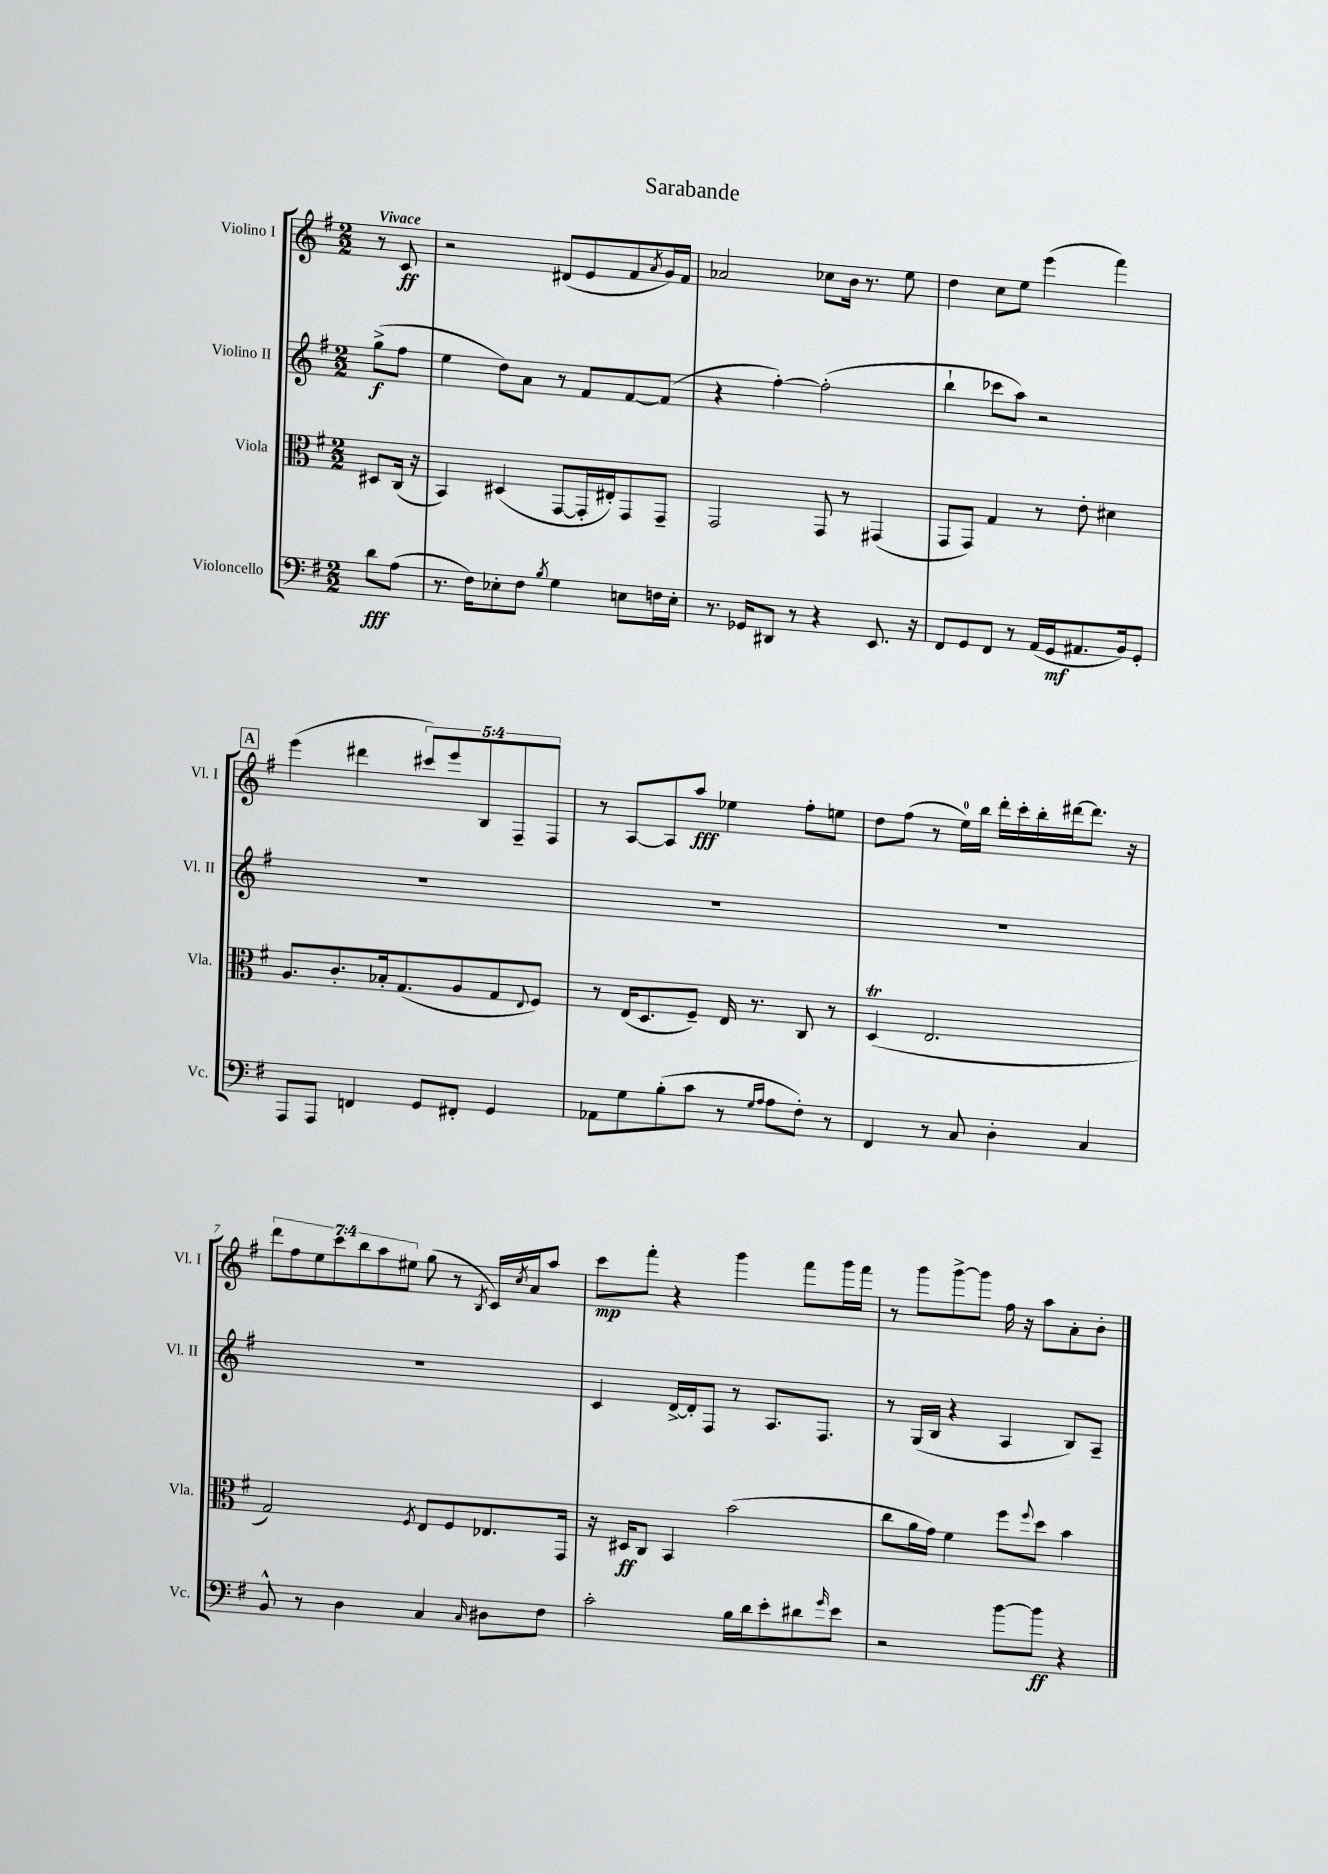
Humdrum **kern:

**kern	**kern	**kern	**kern
*staff4	*staff3	*staff2	*staff1
*clefF4	*clefC3	*clefG2	*clefG2
*k[f#]	*k[f#]	*k[f#]	*k[f#]
*M2/2	*M2/2	*M2/2	*M2/2
8d	8D#	(8gg^	8r
(8A	(16C	8ff#	8c
.	16r	.	.
=	=	=	=
8.r	4BB)	4ee	2r
16F#)	.	.	.
8E-'	(4D#	8dd)	.
8F#	.	8a	.
8qB	.	.	.
4G	[8GG	8r	(8d#
.	16GG']	8f#	8e
.	16E#')	.	.
8E	8GG	[8f#	8f#
.	.	.	8qa
16F	8GG~	(8f#]	16g)
16E'	.	.	16f#
=	=	=	=
8.r	2GG	4r	2a-
16GG-	.	.	.
8DD#	.	[4ff#')	.
8r	.	.	.
4r	8GG	(2ff#']	8cc-
.	8r	.	16b
.	.	.	8.r
8.EE	(4GG#	.	.
.	.	.	8ee
16r	.	.	.
=	=	=	=
8FF#	8GG	4bb`	4dd
8GG	8GG)	.	.
8FF#	4G	8ccc-	8cc
8r	.	8aa)	8ee
(16AA	8r	2r	(4eee
16GG	.	.	.
8.AA#	8e'	.	.
.	4d#	.	4fff#)
16BB)	.	.	.
8GG'	.	.	.
=	=	=	=
8AAA	8.A	1r	(4eee
8AAA	.	.	.
.	8.c'	.	.
4FF	.	.	4ddd#
.	16B-'	.	.
.	(8.G	.	.
8GG	.	.	10ccc#)
.	.	.	10eee
8FF#'	8A	.	.
.	.	.	10B
4GG	8G	.	.
.	.	.	10F#~
.	8qqE	.	.
.	8F#)	.	.
.	.	.	10F#
=	=	=	=
8AA-	8r	1r	8r
8G	(16E	.	[8A
.	8.D	.	.
(8B'	.	.	8A]
8c	8F#~)	.	8aa
8r	16E	.	4ee-
.	8.r	.	.
16qqG	.	.	.
16qqA	.	.	.
8A	.	.	.
8F#')	8C	.	8ff#'
8r	8r	.	8ee
=	=	=	=
4FF#	(4D	1r	8dd
.	.	.	(8ff#
8r	2.E	.	8r
8C	.	.	16ee)
.	.	.	16bb
4D'	.	.	16ddd'
.	.	.	16ccc'
.	.	.	16bb'
.	.	.	[16ddd#
4C	.	.	8.ddd#]
.	.	.	16r
=	=	=	=
8BB^^	2G)	1r	14ddd
.	.	.	14ff#
8r	.	.	.
.	.	.	14ee
.	.	.	14ccc
4D	.	.	.
.	.	.	14bb
.	.	.	14aa
.	.	.	14ee#
.	8qF#	.	.
4C	8E	.	(8gg
.	8F#	.	8r
16qqC	.	.	8qB
8D#	8.E-	.	16c)
.	.	.	8qcc
.	.	.	16a
8F#	.	.	8aa
.	16GG	.	.
=	=	=	=
2c'	16r	4c	8ccc
.	16D#	.	.
.	8C	.	8fff#'
.	4BB	[16d^	4r
.	.	16d']	.
.	.	8F#	.
16B	(2b	8r	4ggg
16d	.	.	.
8e'	.	8.A	.
8d#	.	.	8fff#
.	.	8.F#	.
16qqg	.	.	.
8e	.	.	16ggg
.	.	.	16fff#
=	=	=	=
2r	8cc	8r	8r
.	16a	(16G	8ggg
.	16g)	16B	.
.	4f#	4r	[8ggg^
.	.	.	8ggg]
[8b	8ff#	4A	16ff#
.	.	.	16r
.	8qqff#	.	.
8b]	8dd	.	8aa
4r	4b	8B)	8a'
.	.	8A~	8b'
==	==	==	==
*-	*-	*-	*-
